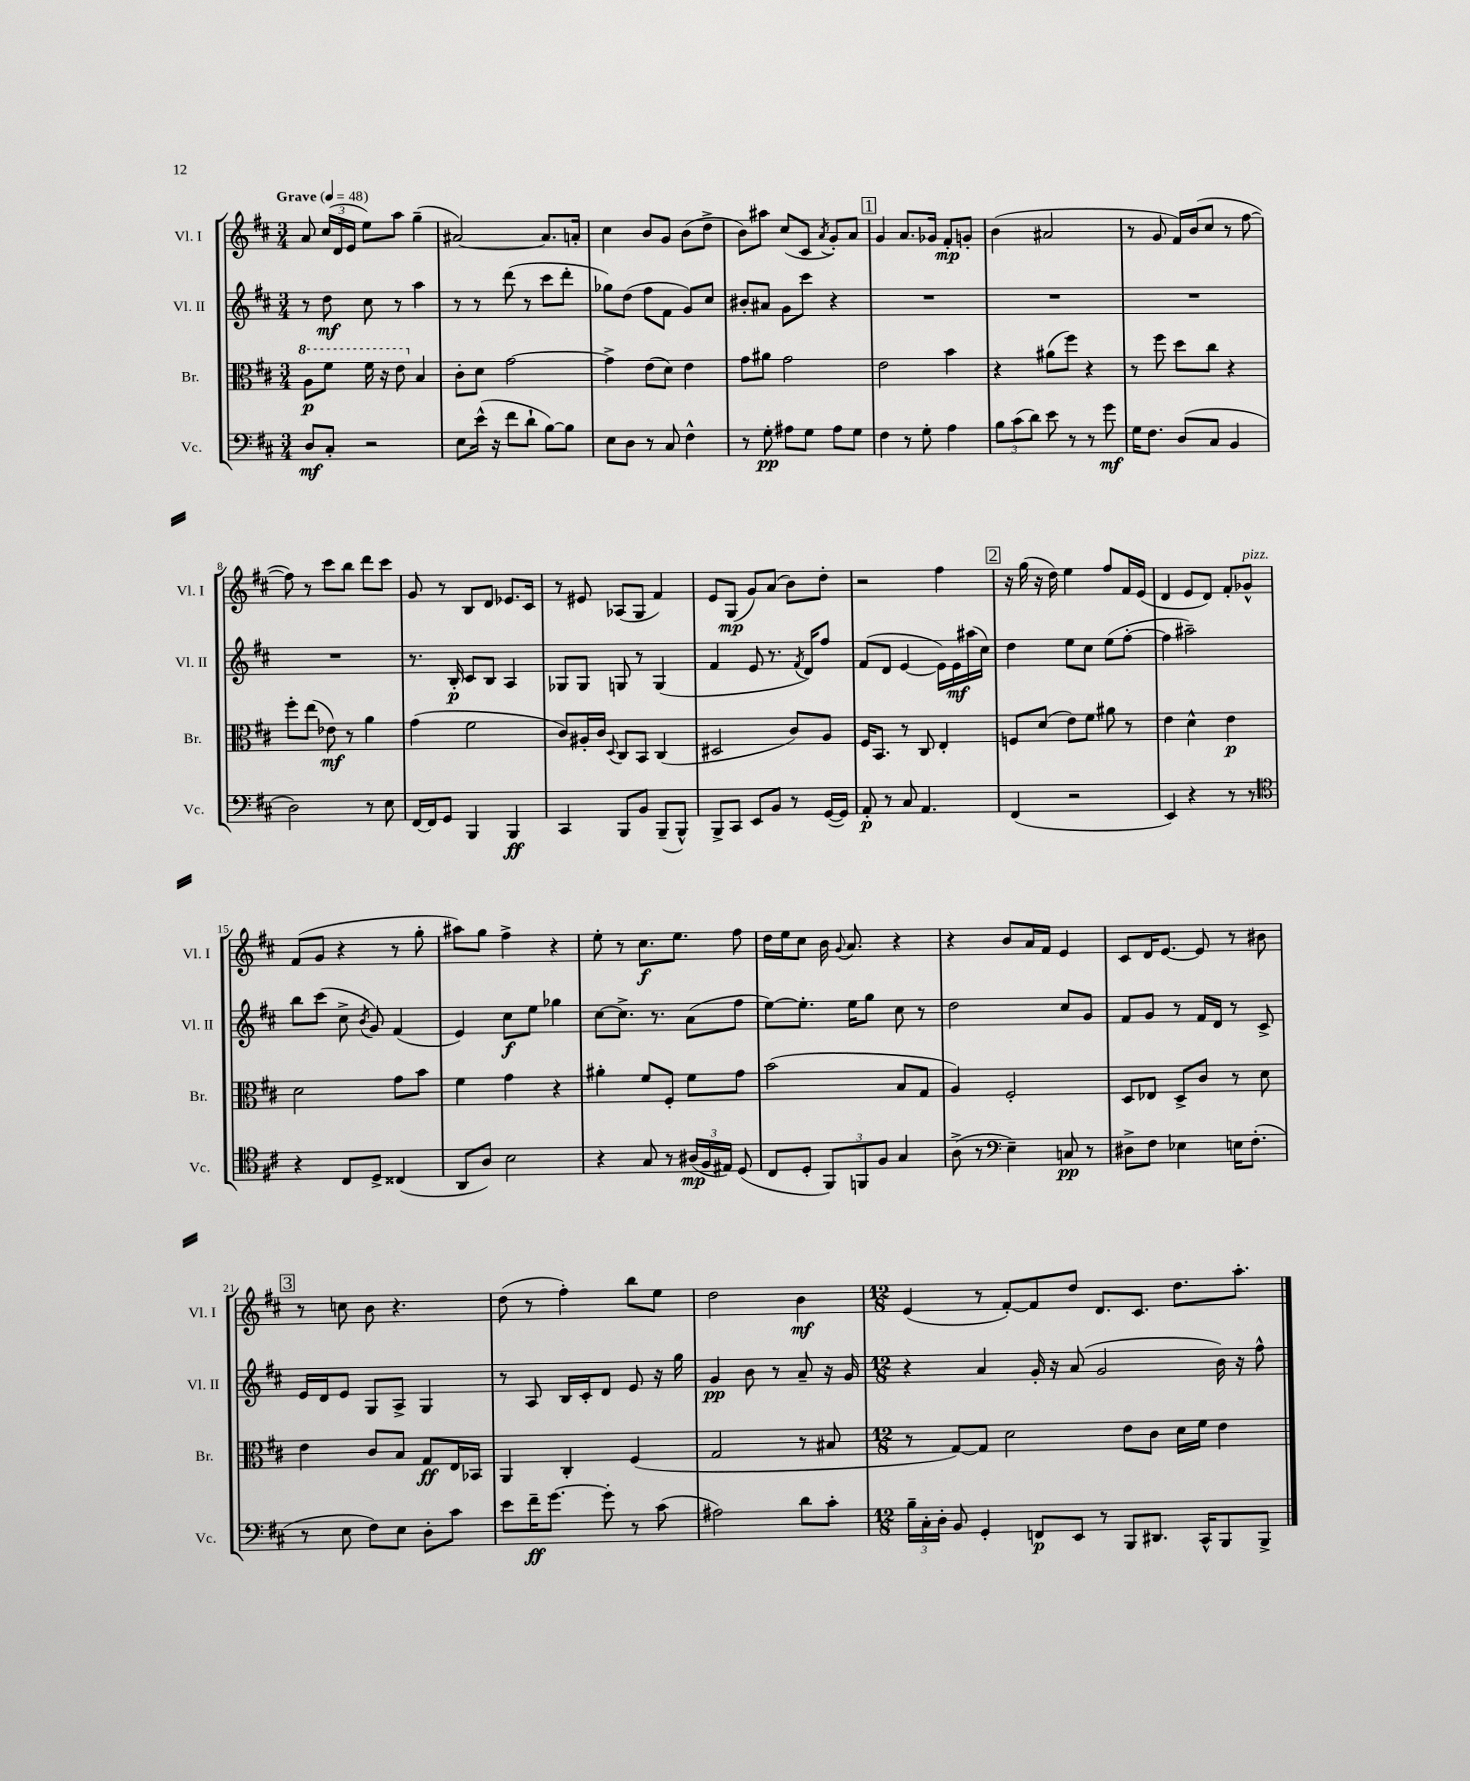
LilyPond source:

<<
\new StaffGroup <<
\new Staff = "s0" \with { instrumentName = "Vl. I" shortInstrumentName = "Vl. I" } {
    \clef treble \key d \major \numericTimeSignature \time 3/4 \tempo "Grave" 4 = 48
    \autoBeamOff a'8 \tuplet 3/2 { cis''16[( d'16 e'16] } e''8[) a''8] g''4--( |
    ais'2~) ais'8.[ a'16]-. |
    cis''4 b'8[ g'8] b'8[( d''8]-> |
    b'8[) ais''8] cis''8[( cis'8] \acciaccatura { a'8 } g'8[-.) a'8] |
    \mark \markup { \box "1" } g'4 a'8.[ ges'16] fis'8[-.\mp g'8]-. |
    b'4( ais'2 |
    r8 g'8 fis'16[) b'16( cis''8] r8 fis''8~ |
    fis''8) r8 cis'''8[ b''8] d'''8[ cis'''8] |
    g'8 r8 b8[ d'8] ees'8.[ cis'16] |
    r8 eis'8 aes8[( g8] fis'4) |
    e'8[ g8]\mp( g'8[) a'8]( b'8[) d''8]-. |
    r2 fis''4 |
    \mark \markup { \box "2" } r16 g''16( r16 d''16) e''4 fis''8[ fis'16 e'16]( |
    d'4 e'8[ d'8]) fis'8[-. ges'8]-^^\markup { \italic "pizz." } |
    fis'8[( g'8] r4 r8 g''8-. |
    ais''8[) g''8] fis''4-> r4 |
    e''8-. r8 cis''8.[\f e''8.] fis''8 |
    d''16[ e''16 cis''8] b'16 \appoggiatura { g'8 } a'8. r4 |
    r4 b'8[ a'16 fis'16] e'4 |
    cis'8[ d'16 e'8.]~ e'8 r8 bis'8 |
    \mark \markup { \box "3" } r8 c''8 b'8 r4. |
    d''8( r8 fis''4-.) b''8[ e''8] |
    d''2 b'4\mf |
    \numericTimeSignature \time 12/8 e'4( r8 fis'8[~-.) fis'8 d''8] d'8.[ cis'8.] d''8.[ a''8.]-. \bar "|." |
}
\new Staff = "s1" \with { instrumentName = "Vl. II" shortInstrumentName = "Vl. II" } {
    \clef treble \key d \major \numericTimeSignature \time 3/4
    \autoBeamOff r8 d''8\mf cis''8 r8 a''4 |
    r8 r8 d'''8( r8 cis'''8[ d'''8]-. |
    ges''8[) d''8]( fis''8[ fis'8] g'8[) cis''8] |
    bis'8[-. ais'8] g'8[ cis'''8] r4 |
    \mark \markup { \box "1" } R2. |
    R2. |
    R2. |
    R2. |
    r8. b16-.\p cis'8[ b8] a4 |
    ges8[ ges8] g8 r8 g4( |
    fis'4 e'8 r8. \acciaccatura { fis'8 } d'16[) fis''8] |
    fis'8[( d'8] e'4~ e'16[) e'16\mf ais''16( cis''16]) |
    \mark \markup { \box "2" } d''4 e''8[ cis''8] e''8[( fis''8]~-. |
    fis''4 ais''2--) |
    b''8[ cis'''8]( cis''8-> \acciaccatura { b'8 } g'8) fis'4( |
    e'4) cis''8[\f e''8] ges''4 |
    cis''8[~ cis''8.]-> r8. a'8[( fis''8] |
    e''8[~) e''8.]-. e''16[ g''8] cis''8 r8 |
    d''2 cis''8[ g'8] |
    fis'8[ g'8] r8 fis'16[ d'16] r8 cis'8-> |
    \mark \markup { \box "3" } e'16[ d'16 e'8] g8[ a8]-> g4 |
    r8 a8 b16[ cis'16-. d'8] e'8 r16 g''16 |
    g'4\pp b'8 r8 a'8-- r16 g'16 |
    \numericTimeSignature \time 12/8 r4 a'4 g'16-. r16 a'8( g'2 b'16) r16 fis''8-^ \bar "|." |
}
\new Staff = "s2" \with { instrumentName = "Br." shortInstrumentName = "Br." } {
    \clef alto \key d \major \numericTimeSignature \time 3/4
    \autoBeamOff \ottava #1 a'8[\p fis''8] fis''16 r16 e''8 \ottava #0 b4 |
    cis'8[-. d'8] g'2~ |
    g'4-> e'8[( d'8]) e'4 |
    g'8[ ais'8] g'2 |
    \mark \markup { \box "1" } e'2 b'4 |
    r4 ais'8[( fis''8]) r4 |
    r8 fis''8 d''8[ cis''8] r4 |
    fis''8[-. e''8]( ees'8\mf) r8 a'4 |
    g'4( fis'2 |
    cis'8[) ais16-. cis'16] \appoggiatura { d8 } cis8[ b,8] cis4( |
    dis2 cis'8[) a8] |
    fis16[ b,8.] r8 cis8 e4-. |
    \mark \markup { \box "2" } f8[ d'8]( e'8[) fis'8] ais'8 r8 |
    e'4 d'4-^ e'4\p |
    d'2 g'8[ b'8] |
    fis'4 g'4 r4 |
    ais'4-. fis'8[ fis8]-. fis'8[ g'8] |
    b'2( b8[ g8] |
    a4) fis2-. |
    d8[ ees8] d8[-> cis'8] r8 d'8 |
    \mark \markup { \box "3" } e'4 cis'8[ b8] g8[\ff e16 bes,16] |
    a,4 cis4-. fis4( |
    g2 r8 bis8 |
    \numericTimeSignature \time 12/8 r8 g8[~) g8] d'2 e'8[ cis'8] d'16[ fis'16] e'4 \bar "|." |
}
\new Staff = "s3" \with { instrumentName = "Vc." shortInstrumentName = "Vc." } {
    \clef bass \key d \major \numericTimeSignature \time 3/4
    \autoBeamOff d8[\mf cis8]-. r2 |
    e8[ e'16]-^( r16 fis'8[ d'8]-! b8[~) b8] |
    e8[ d8] r8 cis8 fis4-^ |
    r8 g8-.\pp ais8[ g8] ais8[ g8] |
    \mark \markup { \box "1" } fis4 r8 g8-. a4 |
    \tuplet 3/2 { b8[ cis'8( d'8]) } e'8 r8 r8 g'8\mf |
    g16[ fis8.] d8[( cis8] b,4 |
    d2) r8 e8 |
    fis,16[~ fis,16 g,8] b,,4 b,,4\ff |
    cis,4 b,,8[ b,8] b,,8[--( b,,8]-^) |
    b,,8[-> cis,8] e,8[ b,8] r8 g,16[~( g,16]) |
    a,8-.\p r8 cis8 a,4. |
    \mark \markup { \box "2" } fis,4( r2 |
    e,4) r4 r8 r8 |
    \clef tenor r4 cis8[ d8]-> cisis4( |
    a,8[ a8]) b2 |
    r4 g8 r8 \tuplet 3/2 { ais16[\mp( fis16 eis16]) } d8( |
    cis8[ d8]-. \tuplet 3/2 { fis,8[) f,8 fis8] } g4 |
    a8->( r8 \clef bass e4--) c8\pp r8 |
    dis8[-> fis8] ees4 e16[ fis8.]-.( |
    \mark \markup { \box "3" } r8 e8 fis8[) e8] d8[-. cis'8] |
    e'8[ fis'16--\ff g'8.]~ g'8-. r8 cis'8( |
    ais2) d'8[ cis'8]-. |
    \numericTimeSignature \time 12/8 \tuplet 3/2 { b16[-- cis16-. d16]-. } b,8 g,4-. f,8[\p e,8] r8 b,,8[ dis,8.] cis,16[-^ b,,8 b,,8]-> \bar "|." |
}
>>
>>
